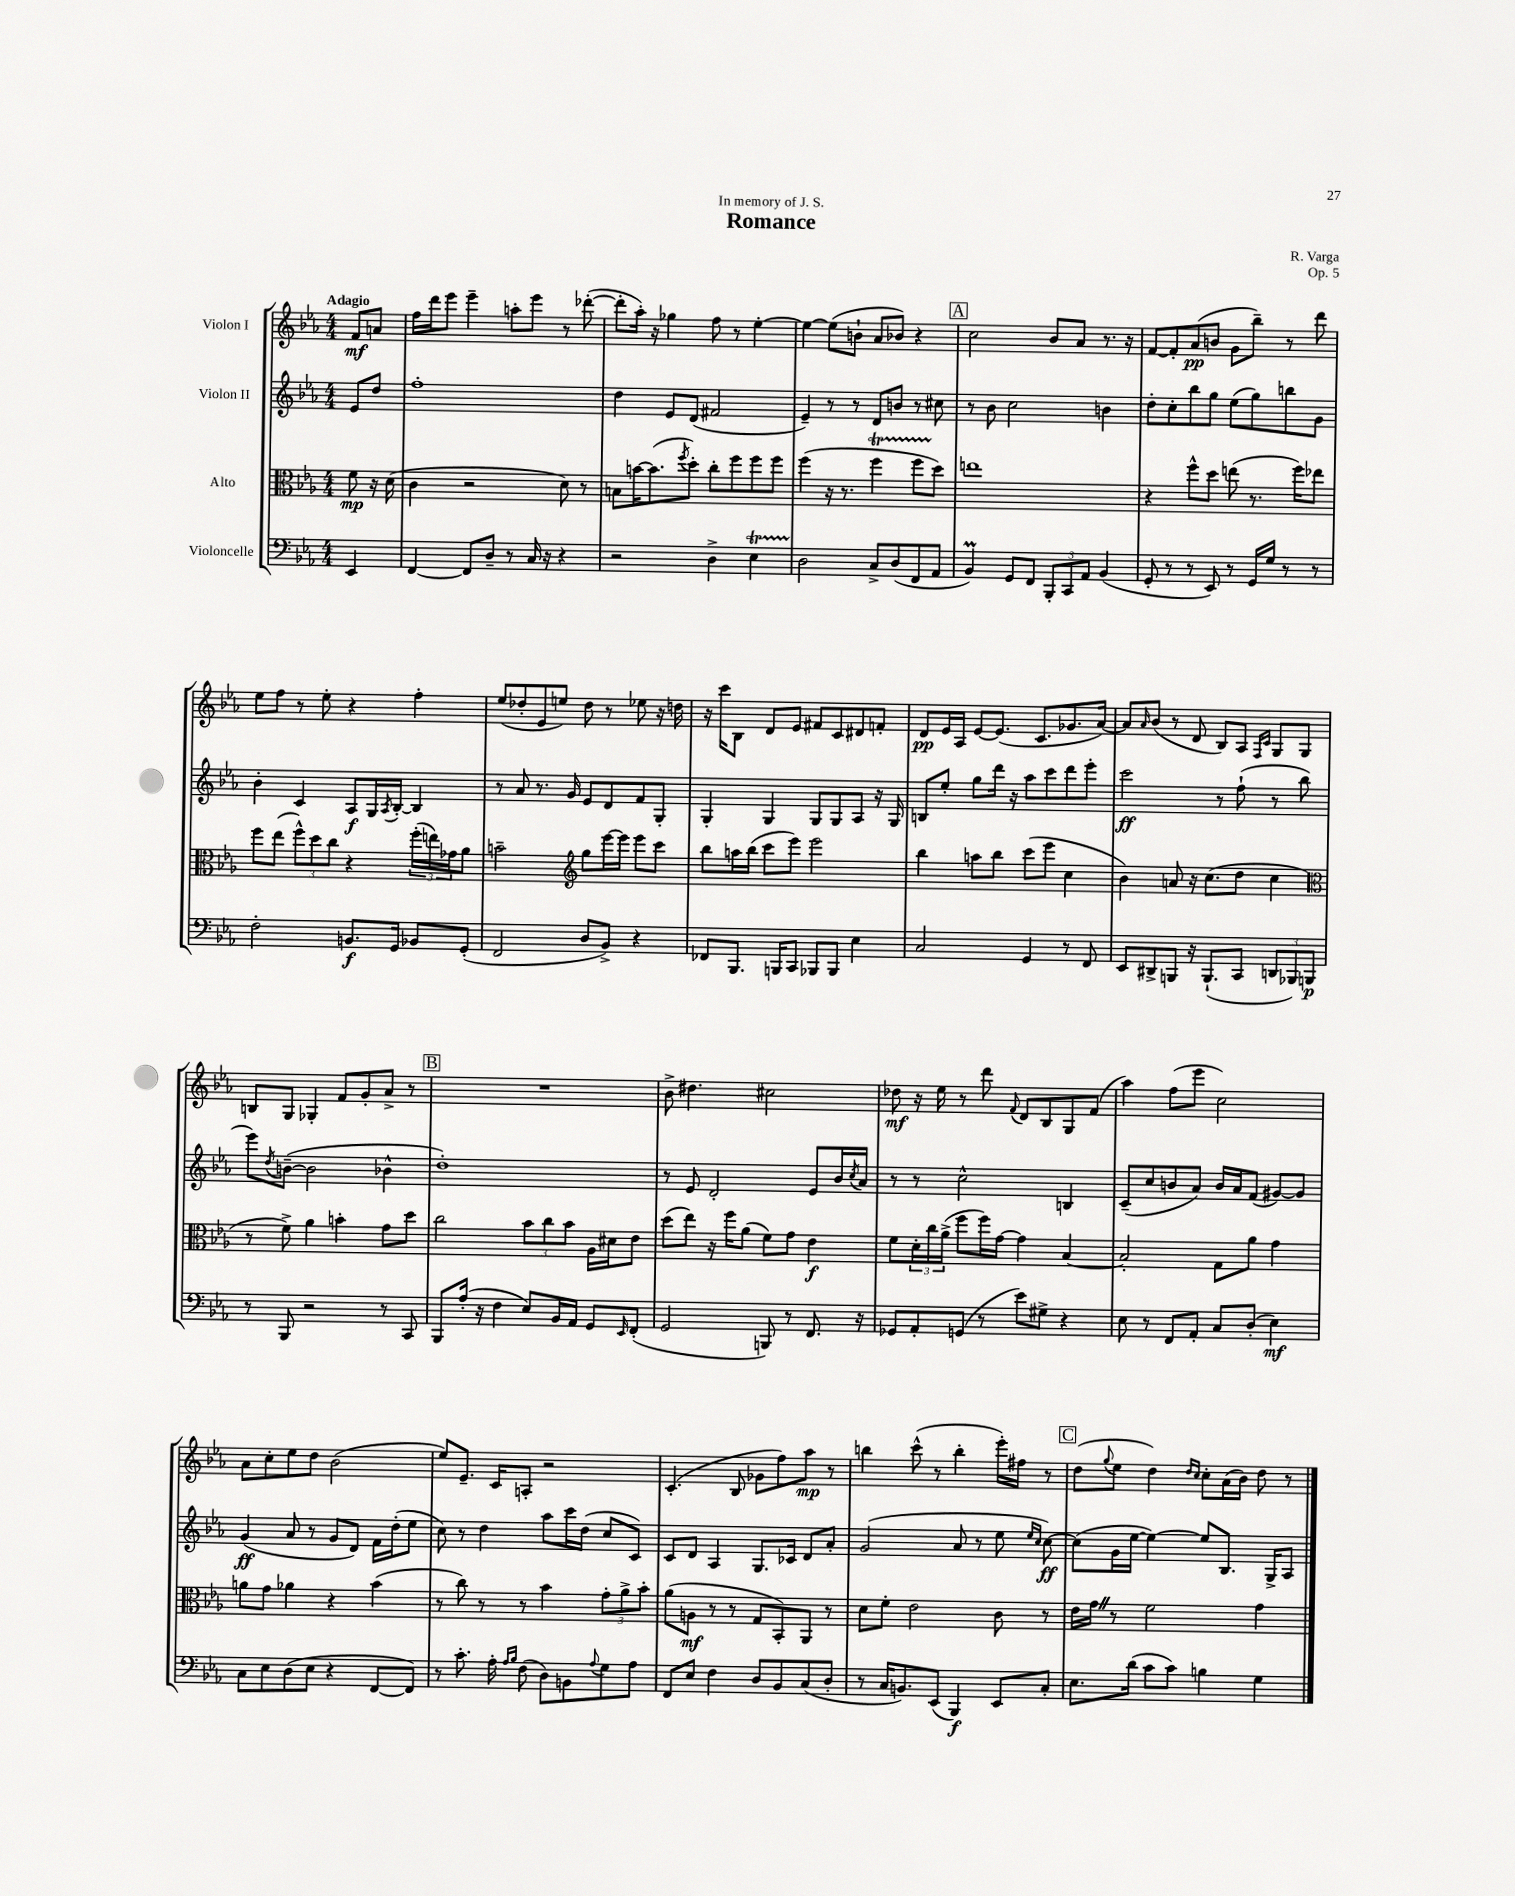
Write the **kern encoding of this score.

**kern	**dynam	**kern	**dynam	**kern	**dynam	**kern	**dynam
*part4	*part4	*part3	*part3	*part2	*part2	*part1	*part1
*staff4	*staff4	*staff3	*staff3	*staff2	*staff2	*staff1	*staff1
*I"Violoncelle	*	*I"Alto	*	*I"Violon II	*	*I"Violon I	*
*clefF4	*	*clefC3	*	*clefG2	*	*clefG2	*
*k[b-e-a-]	*	*k[b-e-a-]	*	*k[b-e-a-]	*	*k[b-e-a-]	*
*M4/4	*	*M4/4	*	*M4/4	*	*M4/4	*
=	=	=	=	=	=	=	=
!	!	!	!	!	!	!LO:TX:a:B:t=Adagio	!
4EE-/	.	8f\	mp	8e-/L	.	8f/L	mf
.	.	16r	.	8dd/J	.	8an/J	.
.	.	(16d\	.	.	.	.	.
=1	=1	=1	=1	=1	=1	=1	=1
[4FF/	.	4c\	.	1ff'	.	16ff\LL	.
.	.	.	.	.	.	16ddd\J	.
.	.	.	.	.	.	8eee-\J	.
8FF/L]	.	2r	.	.	.	4eee-~\	.
8D~/J	.	.	.	.	.	.	.
8r	.	.	.	.	.	8aan'\L	.
16C/	.	.	.	.	.	8eee-\J	.
16r	.	.	.	.	.	.	.
4r	.	8d\)	.	.	.	8r	.
.	.	8r	.	.	.	([8ddd-X'\	.
=2	=2	=2	=2	=2	=2	=2	=2
2r	.	8Bn\L	.	4dd\	.	8ddd-'\L]	.
.	.	[16bn\K	.	.	.	16aa-'\Jk)	.
.	.	(8.b\]	.	.	.	16r	.
.	.	.	.	8e-/L	.	4gg-X\	.
.	.	8qff/	.	.	.	.	.
.	.	8dd'\J)	.	(8d/J	.	.	.
4D^\	.	8cc'\L	.	2f#X/	.	8ff\	.
.	.	8ff\	.	.	.	8r	.
4E-T\	.	8ff\	.	.	.	[4ee-'\	.
.	.	8ff\J	.	.	.	.	.
=3	=3	=3	=3	=3	=3	=3	=3
2D\	.	(4ff\	.	4e-~/)	.	4ee-\_	.
.	.	16r	.	8r	.	(8ee-\L]	.
.	.	8.r	.	.	.	.	.
.	.	.	.	8r	.	8bn`\J	.
8C^/L	.	4ffT\	.	8d/L	.	8a-/L	.
(8D/	.	.	.	8bn/J	.	8b-X/J)	.
8FF/	.	8ffTTT\L	.	8r	.	4r	.
8AA-/J	.	8dd\J)	.	8cc#X\	.	.	.
!!LO:REH:place=s1:t=A
=4	=4	=4	=4	=4	=4	=4	=4
4BB-M/)	.	1een	.	8r	.	2cc\	.
.	.	.	.	8b-\	.	.	.
8GG/L	.	.	.	2cc\	.	.	.
8FF/J	.	.	.	.	.	.	.
12BBB-'/L	.	.	.	.	.	8b-/L	.
12CC/	.	.	.	.	.	.	.
.	.	.	.	.	.	8a-/J	.
12AA-/J	.	.	.	.	.	.	.
(4BB-/	.	.	.	4bn\	.	8.r	.
.	.	.	.	.	.	16r	.
=5	=5	=5	=5	=5	=5	=5	=5
8GG'/	.	4r	.	8dd'\L	.	[8f/L	.
8r	.	.	.	8cc'\	.	8f'/]	.
8r	.	8ff^^\L	.	8bb-\	.	(8a-/	pp
8EE-/)	.	8dd\J	.	8gg\J	.	8bn/J	.
8r	.	(8een\	.	(8ee-\L	.	8g\L	.
16GG/LL	.	8.r	.	8gg\)	.	8bb-~\J)	.
16G/JJ	.	.	.	.	.	.	.
8r	.	.	.	8bbn\	.	8r	.
.	.	16ff\KL)	.	.	.	.	.
8r	.	8ee-X\J	.	8g\J	.	8ddd\	.
!!LO:LB:g=z
=6	=6	=6	=6	=6	=6	=6	=6
2F'\	.	8ff\L	.	4b-'\	.	8ee-\L	.
.	.	(8ee-\J	.	.	.	8ff\J	.
.	.	12ff^^\L)	.	4c/	.	8r	.
.	.	12dd\	.	.	.	.	.
.	.	.	.	.	.	8ee-'\	.
.	.	12cc\J	.	.	.	.	.
8.BBn/L	f	4r	.	8A-/L	f	4r	.
.	.	.	.	16G/L	.	.	.
.	.	.	.	8qA-/	.	.	.
16GG/Jk	.	.	.	[16B-'/JJ	.	.	.
8BB-X/L	.	(24ff'\LL	.	4B-/]	.	4ff'\	.
.	.	24een\)	.	.	.	.	.
.	.	24g-X\J	.	.	.	.	.
(8GG'/J	.	8a-\J	.	.	.	.	.
=7	=7	=7	=7	=7	=7	=7	=7
2FF/	.	2bn~\	.	8r	.	(8ee-/L	.
.	.	.	.	8a-/	.	8dd-X'/	.
.	.	.	.	8.r	.	8e-/	.
.	.	.	.	.	.	8een/J)	.
.	.	.	.	16g/	.	.	.
*	*	*clefG2	*	*	*	*	*
8D/L	.	8gg\L	.	8e-/L	.	8dd-\	.
8BB-^/J)	.	[16eee-\L	.	8d/	.	8r	.
.	.	16eee-\JJ]	.	.	.	.	.
4r	.	8eee-\L	.	8f/	.	8ee-X\	.
.	.	8ccc\J	.	8G'/J	.	16r	.
.	.	.	.	.	.	16ddn\	.
=8	=8	=8	=8	=8	=8	=8	=8
8FF-X/L	.	8bb-\L	.	4G'/	.	16r	.
.	.	.	.	.	.	16ccc\KL	.
8.BBB-/J	.	16aan\L	.	.	.	8B-\J	.
.	.	(16bb-\JJ	.	.	.	.	.
.	.	8ccc\L	.	4G/	.	8d/L	.
16BBBn/KL	.	.	.	.	.	.	.
8CC/J	.	8eee-\J)	.	.	.	8e-/J	.
8BBB-X/L	.	2eee-\	.	8G/L	.	8f#X/L	.
8BBB-/J	.	.	.	8G/	.	8c/	.
4E-\	.	.	.	8A-/J	.	8d#X/	.
.	.	.	.	16r	.	8fn'/J	.
.	.	.	.	16G/	.	.	.
=9	=9	=9	=9	=9	=9	=9	=9
2C/	.	4bb-\	.	8Bn/L	.	8d/L	pp
.	.	.	.	8ee-'/J	.	16e-/L	.
.	.	.	.	.	.	16A-/JJ	.
.	.	8aan\L	.	8gg\L	.	[8e-/L	.
.	.	8bb-\J	.	16ddd\Jk	.	(8.e-/J]	.
.	.	.	.	16r	.	.	.
4GG/	.	(8ccc\L	.	8aa-\L	.	.	.
.	.	.	.	.	.	8.c/L	.
.	.	8eee-\J	.	8ccc\	.	.	.
8r	.	4cc\	.	8ddd\	.	8.g-X/	.
8FF/	.	.	.	8eee-'\J	.	.	.
.	.	.	.	.	.	[16a-/Jk)	.
=10	=10	=10	=10	=10	=10	=10	=10
8EE-/L	.	4b-\)	.	2ccc\	ff	8a-/L]	.
.	.	.	.	.	.	16qqa-/	.
8DD#X^/	.	.	.	.	.	(8b-/J	.
8BBBn/J	.	8an/	.	.	.	8r	.
16r	.	16r	.	.	.	8d/	.
(8.BBB`/L	.	(8.cc\L	.	.	.	.	.
.	.	.	.	8r	.	8B-/L)	.
8CC/J	.	8dd\J	.	(8ff`\	.	8A-/J	.
.	.	.	.	.	.	16qqF/LL	.
.	.	.	.	.	.	16qqc/JJ	.
12DDn/L	.	4cc\	.	8r	.	8G/L	.
12BBB-X/)	.	.	.	.	.	.	.
.	.	.	.	8bb-\	.	8G/J	.
12BBBn/J	p	.	.	.	.	.	.
!!LO:LB:g=z
=11	=11	=11	=11	=11	=11	=11	=11
*	*	*clefC3	*	*	*	*	*
8r	.	8r	.	8eee-\L)	.	8Bn/L	.
.	.	.	.	8qdd/	.	.	.
8BBB-/	.	8f^\)	.	([8bn~\J	.	8G/J	.
2r	.	4a-\	.	2b\]	.	4G-X'/	.
.	.	4bn'\	.	.	.	8f/L	.
.	.	.	.	.	.	8g'/	.
8r	.	8g\L	.	4b-X^^\	.	8a-^/J	.
8CC/	.	8dd\J	.	.	.	8r	.
!!LO:REH:place=s1:t=B
=12	=12	=12	=12	=12	=12	=12	=12
8BBB-/L	.	2cc\	.	1dd')	.	1r	.
(16A-'/Jk	.	.	.	.	.	.	.
16r	.	.	.	.	.	.	.
4F\	.	.	.	.	.	.	.
8E-/L)	.	12b-\L	.	.	.	.	.
.	.	12cc\	.	.	.	.	.
16BB-/L	.	.	.	.	.	.	.
.	.	12b-\J	.	.	.	.	.
16AA-/JJ	.	.	.	.	.	.	.
8GG/L	.	16A-\LL	.	.	.	.	.
.	.	16d#X\J	.	.	.	.	.
16qqEE-/	.	.	.	.	.	.	.
(8FF'/J	.	8e-\J	.	.	.	.	.
=13	=13	=13	=13	=13	=13	=13	=13
2GG/	.	(8dd\L	.	8r	.	8b-^\	.
.	.	8ee-\J)	.	8e-/	.	4.dd#X\	.
.	.	16r	.	2d'/	.	.	.
.	.	16ff\KL	.	.	.	.	.
.	.	(8a-\J	.	.	.	.	.
8BBBn/)	.	8f\L)	.	.	.	2cc#X\	.
8r	.	8g\J	.	.	.	.	.
8.FF/	.	4e-\	f	8e-/L	.	.	.
.	.	.	.	16b-/L	.	.	.
.	.	.	.	8qcc/	.	.	.
16r	.	.	.	16a-/JJ	.	.	.
=14	=14	=14	=14	=14	=14	=14	=14
8GG-X/L	.	8f\L	.	8r	.	8dd-X\	mf
8AA-'/	.	24d'\L	.	8r	.	16r	.
.	.	24cc\	.	.	.	.	.
.	.	.	.	.	.	16ee-\	.
.	.	(24a-^\JJ	.	.	.	.	.
(8GGn/J	.	8ff\L	.	2cc^^\	.	8r	.
8r	.	16ff\L)	.	.	.	8ddd\	.
.	.	[16g\JJ	.	.	.	.	.
.	.	.	.	.	.	8qqf/	.
8e-\L)	.	4g\]	.	.	.	8d/L	.
8G#X^\J	.	.	.	.	.	8B-/	.
4r	.	[4B-/	.	4Bn/	.	8G/	.
.	.	.	.	.	.	(8f/J	.
=15	=15	=15	=15	=15	=15	=15	=15
8E-\	.	2B-'/]	.	(8c~/L	.	4aa-\)	.
8r	.	.	.	8cc/	.	.	.
8FF/L	.	.	.	8bn/	.	(8ff\L	.
8AA-'/J	.	.	.	8a-/J)	.	8eee-\J	.
8C/L	.	8G\L	.	16b/LL	.	2cc\)	.
.	.	.	.	16a-/J	.	.	.
(8D'/J	.	8a-\J	.	(8f/J	.	.	.
4E-\)	mf	4g\	.	[8g#X/L)	.	.	.
.	.	.	.	8g#/J]	.	.	.
!!LO:LB:g=z
=16	=16	=16	=16	=16	=16	=16	=16
8C\L	.	8an\L	.	(4g/	ff	8a-\L	.
8E-\	.	8g\J	.	.	.	8cc'\	.
(8D\	.	4a-X\	.	8a-/	.	8ee-\	.
8E-\J	.	.	.	8r	.	8dd\J	.
4r	.	4r	.	8g/L	.	(2b-\	.
.	.	.	.	8d/J)	.	.	.
[8FF/L	.	(4b-\	.	16f\LL	.	.	.
.	.	.	.	(16dd'\J	.	.	.
8FF/J])	.	.	.	8ee-\J	.	.	.
=17	=17	=17	=17	=17	=17	=17	=17
8r	.	8r	.	8cc\)	.	8ee-/L)	.
8.c'\	.	8cc\)	.	8r	.	8.e-~/J	.
.	.	8r	.	4dd\	.	.	.
16A-'\	.	.	.	.	.	16c/KL	.
16qqA-/LL	.	.	.	.	.	.	.
16qqB-/JJ	.	.	.	.	.	.	.
(8F\	.	8r	.	.	.	8An'/J	.
8D\L)	.	4b-\	.	8aa-\L	.	2r	.
8BBn\	.	.	.	16ccc\L	.	.	.
.	.	.	.	(16dd\JJ	.	.	.
8qqA-/	.	.	.	.	.	.	.
8G\	.	12g'\L	.	8cc/L	.	.	.
.	.	12a-^\	.	.	.	.	.
8A-\J	.	.	.	8c/J)	.	.	.
.	.	12b-'\J	.	.	.	.	.
=18	=18	=18	=18	=18	=18	=18	=18
8FF/L	.	(8a-\L	.	8c/L	.	(4.c'/	.
8E-/J	.	8An\J	mf	8d/J	.	.	.
4F\	.	8r	.	4A-/	.	.	.
.	.	8r	.	.	.	8B-/	.
8D/L	.	8G/L	.	8.G/L	.	8g-X\L	.
8BB-/	.	8BB-'/)	.	.	.	8ff\)	.
.	.	.	.	16c-X/Jk	.	.	.
(8C/	.	8AA-/J	.	8d/L	.	8aa-\J	mp
8D'/J	.	8r	.	8a-'/J	.	8r	.
=19	=19	=19	=19	=19	=19	=19	=19
8r	.	8d\L	.	(2g/	.	4bbn\	.
16C/KL	.	8f'\J	.	.	.	.	.
8.BBn/)	.	.	.	.	.	.	.
.	.	2e-\	.	.	.	(8ccc^^\	.
(8EE-/J	.	.	.	.	.	8r	.
4BBB-/)	f	.	.	8a-/	.	4bb'\	.
.	.	.	.	8r	.	.	.
8EE-/L	.	8c\	.	8ee-\	.	16eee-'\LL)	.
.	.	.	.	.	.	16ff#X\JJ	.
.	.	.	.	16qqee-/LL	.	.	.
.	.	.	.	16qqcc/JJ	.	.	.
8C'/J	.	8r	.	[8cc\)	ff	8r	.
!!LO:REH:place=s1:t=C
=20	=20	=20	=20	=20	=20	=20	=20
8.E-\L	.	16e-\LL	.	(8cc\L]	.	(8dd\L	.
.	.	16gZ\JJ	.	.	.	.	.
.	.	.	.	.	.	8qqgg/	.
.	.	8r	.	16g\L	.	8ee-\J	.
(16d\Jk	.	.	.	[16ee-\JJ	.	.	.
8c\L	.	2f\	.	4ee-\_)	.	4dd\)	.
8c\J)	.	.	.	.	.	.	.
.	.	.	.	.	.	16qqdd/LL	.
.	.	.	.	.	.	16qqcc/JJ	.
4Bn\	.	.	.	8ee-/L]	.	8cc'\L	.
.	.	.	.	8.B-/J	.	(16a-\L	.
.	.	.	.	.	.	16b-\JJ)	.
4G\	.	4g\	.	.	.	8dd\	.
.	.	.	.	16G^/KL	.	.	.
.	.	.	.	8A-/J	.	8r	.
==	==	==	==	==	==	==	==
*-	*-	*-	*-	*-	*-	*-	*-
